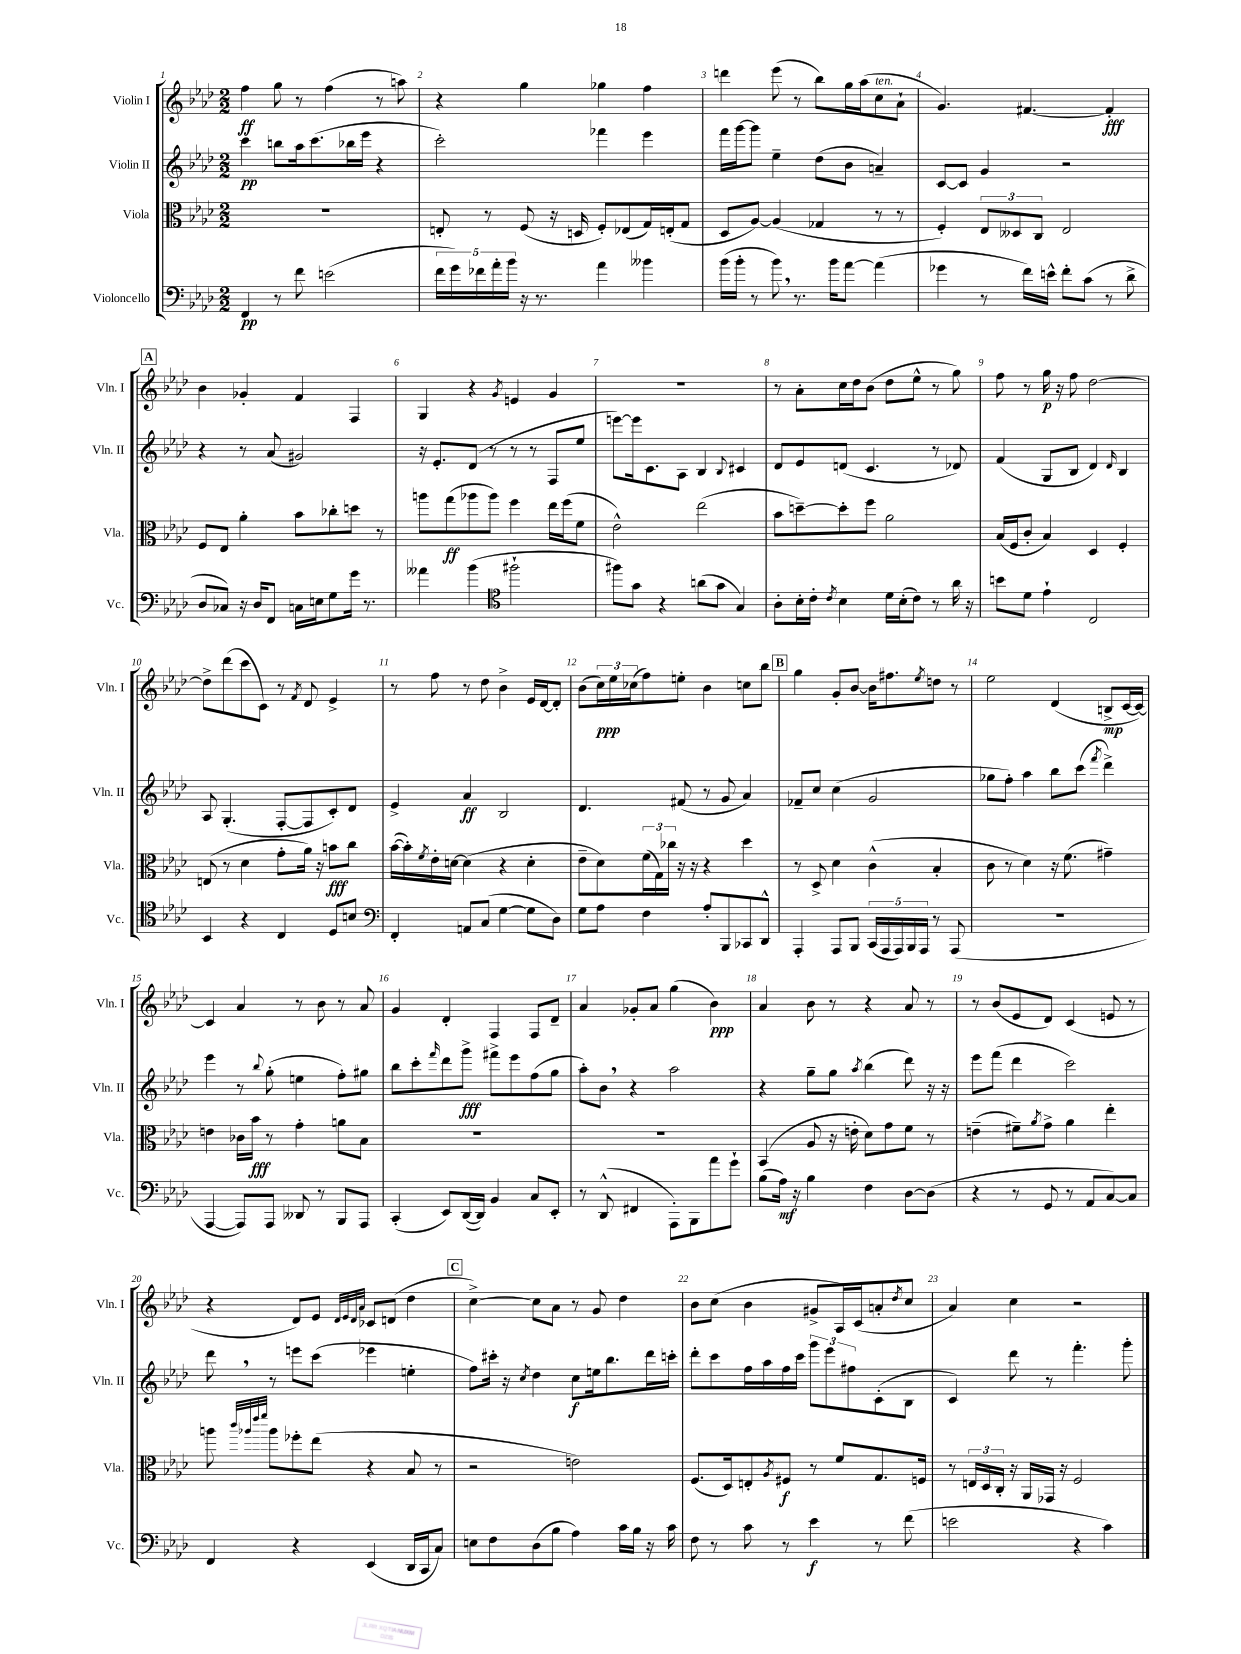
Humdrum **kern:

**kern	**kern	**kern	**kern
*staff4	*staff3	*staff2	*staff1
*clefF4	*clefC3	*clefG2	*clefG2
*k[b-e-a-d-]	*k[b-e-a-d-]	*k[b-e-a-d-]	*k[b-e-a-d-]
*M2/2	*M2/2	*M2/2	*M2/2
4FF	1r	4ccc	4ff
8r	.	8bb	8gg
8f	.	16aa-	8r
.	.	(8.ccc	.
(2e	.	.	(4ff
.	.	16bb-	.
.	.	16eee-	.
.	.	4r	8r
.	.	.	8aa)
=	=	=	=
20f	8E'	2ccc')	4r
20g)	.	.	.
20f-	.	.	.
.	8r	.	.
20a-'	.	.	.
20b-	.	.	.
16r	(8F	.	4gg
8.r	.	.	.
.	16r	.	.
.	16D	.	.
4a-	8F')	4fff-	4gg-
.	(8E-	.	.
4b--	16G)	4eee-	4ff
.	(16E'	.	.
.	8G	.	.
=	=	=	=
(16b-	8D-	16fff	4ddd
16b-'	.	[16ggg	.
8r	[8A-)	8ggg]	.
8b-)	(4A-]	4ee-~	(8eee-
8.r	.	.	8r
.	4G-	(8dd-	8bb-)
16b-	.	.	.
[8a-	.	8b-	16gg
.	.	.	(16aa-
(4a-]	8r	4a~)	8cc
.	8r	.	8a-`
=	=	=	=
4g-	4F')	[8c	4.g)
.	.	8c]	.
8r	12E-	4g	.
.	12D--	.	.
16f)	.	.	[4.f#
.	12C	.	.
16e^^	.	.	.
8f'	2E-	2r	.
(8c	.	.	.
8r	.	.	4f#']
8d-^	.	.	.
=	=	=	=
8D-	8F	4r	4b-
8C-)	8E-	.	.
16r	4a-'	8r	4g-'
16D-	.	.	.
8FF	.	(8a-	.
16C	8b-	2g#)	4f
16E	.	.	.
8G	8cc-'	.	.
16g	8dd	.	4F
8.r	.	.	.
.	8r	.	.
=	=	=	=
4a--	8aa	16r	4G
.	.	8.e-'	.
.	(8gg	.	.
(4b-	8aa-	(8d-	4r
.	8aa-)	8r	.
*clefC4	*	*	*
.	.	.	8qg
2ff#`	4ff	8r	4e
.	.	8r	.
.	16ee-	8F	4g
.	(16ff	.	.
.	8f	8ee-	.
=	=	=	=
8ff#)	2e-^^)	[8eee)	1r
8g	.	16eee]	.
.	.	8.c	.
4r	.	.	.
.	.	8A-	.
(8a	(2ee-	4B-	.
8g	.	.	.
.	.	8qqB-	.
4G)	.	4c#	.
=	=	=	=
8A-'	8b-	8d-	8r
16B-'	[8dd~)	8e-	8a-'
16c'	.	.	.
8qc	.	.	.
4B-	8dd']	(8d	16cc
.	.	.	16dd-
.	8ff	4.c	(8b-
16d-	2a-	.	8dd-
(16B-'	.	.	.
8c)	.	.	8ee-^^
8r	.	8r	8r
16a-	.	8d-)	8gg)
16r	.	.	.
=	=	=	=
8b	(16B-	(4f	8ff
.	16F	.	.
8d-	8c'	.	8r
4e-`	4B-)	8G	16gg
.	.	.	16r
.	.	8B-	8ff
2C	4D-	4d-)	[2dd-
.	.	16qqd-	.
.	4F'	4B-	.
=	=	=	=
4BB-	(8E	8A-	8dd-^]
.	8r	(4.G'	(8ddd-
4r	4d-	.	8ccc
.	.	.	8c)
4C	8g'	[8F'	8r
.	.	.	8qf
.	16a-)	8F]	8d-
.	16r	.	.
8D-	8b	8c')	4e-^
8B	8cc	8d-	.
=	=	=	=
*clefF4	*	*	*
4FF'	([16b-	4e-^	8r
.	16b-'])	.	.
.	8qf	.	.
.	16e-'	.	8ff
.	[16d	.	.
8AA	(4d]	4a-	8r
(8C	.	.	8dd-
[4G	4r	2B-	4b-^
8G]	4d'	.	16e-
.	.	.	[16d-
8D-)	.	.	8d-']
=	=	=	=
8G	8e-~	4.d-	(8b-
8A-	8d-)	.	24cc)
.	.	.	24ee-
.	.	.	(24cc-
4F	(24f	.	8ff)
.	24G)	.	.
.	24cc-	.	.
.	16r	(8f#	8ee'
.	16r	.	.
8A-'	4r	8r	4b-
8BBB-	.	8g	.
8CC-	4dd-	4a-)	8cc
8DD-^^	.	.	8bb-
=	=	=	=
4AAA-'	8r	8f-~	4gg
.	8D-^	8cc	.
8AAA-	4d-	(4cc	8g'
8BBB-	.	.	[8b-
(20CC	(4c^^	2g	16b-]
20AAA-	.	.	.
.	.	.	8.ff#
20AAA-)	.	.	.
20BBB-	.	.	.
20AAA-	.	.	.
.	.	.	8qee-
8r	4B-'	.	8dd
(8AAA-	.	.	8r
=	=	=	=
1r	8c	8gg-	2ee-
.	8r	8ff')	.
.	4d-)	4aa-	.
.	16r	8bb-	(4d-
.	(8.f	.	.
.	.	(8ccc	.
.	.	8qfff	.
.	4g#~)	4ddd-^)	8B^
.	.	.	[16c
.	.	.	16c_)
=	=	=	=
[4AAA-	4e	4eee-	4c]
8AAA-])	16c-	8r	4a-
.	16b-	.	.
.	.	8qqbb-	.
8AAA-	8r	(8gg'	.
8DD--	4g'	4ee	8r
8r	.	.	8b-
8BBB-	8a	8ff')	8r
8AAA-	8B-	8gg#	8a-
=	=	=	=
(4CC'	1r	8bb-	4g
.	.	8ccc'	.
.	.	16qqfff	.
8EE-)	.	8ddd-	4d-'
([16DD-	.	8ggg^	.
16DD-])	.	.	.
4BB-	.	8fff#^	4F
.	.	8eee-	.
8C	.	(8ff	8F
8EE-'	.	8gg	8d-~
=	=	=	=
8r	1r	8aa-')	4a-
(8DD-^^	.	8b-	.
4FF#	.	4r	8g-'
.	.	.	8a-
8AAA-')	.	2aa-	(4gg
8BBB-	.	.	.
8a-	.	.	4b-)
8g`	.	.	.
=	=	=	=
(8B-	(4BB-	4r	4a-
16A-)	.	.	.
16r	.	.	.
4B-	8A-	8gg~	8b-
.	16r	8gg	8r
.	16e'	.	.
.	.	8qaa-	.
4F	8d-)	(4bb-	4r
.	8g	.	.
[8D-	8f	8ddd-)	8a-
(8D-]	8r	16r	8r
.	.	16r	.
=	=	=	=
4r	(4e~	8eee-	8r
.	.	(8fff	(8b-
8r	8f#~)	4ddd-	8e-
.	8qa-	.	.
8GG	8g^	.	8d-)
8r	4a-	2ccc)	(4c
8AA-	.	.	.
[8C)	4ee-'	.	8e
8C]	.	.	8r
=	=	=	=
4FF	8aa	8ddd-	4r
.	32qqccc	.	.
.	32qqaa-	.	.
.	32qqeee-	.	.
.	32qqfff	.	.
.	8aa-	8r	.
4r	8ff-'	8eee	8d-)
.	(8ee-	(8ccc	8e-
.	.	.	32qqd-
.	.	.	32qqe-
.	.	.	32qqd-
.	.	.	32qqa-
(4EE-	4r	4eee-	8c-
.	.	.	(8d
16DD-	8B-	4ee'	4dd-
16CC	.	.	.
8C)	8r	.	.
=	=	=	=
8E	2r	8ff)	[4cc^)
8F	.	16ccc#'	.
.	.	16r	.
.	.	8qcc	.
(8D-	.	4dd-	8cc]
8B-	.	.	8a-
4A-)	2e)	8cc	8r
.	.	16ee	8g
.	.	8.bb-	.
16c	.	.	4dd-
16B-	.	.	.
16r	.	16ddd-	.
16c	.	16ccc'	.
=	=	=	=
8F	(8.F	8ddd-'	8b-
8r	.	8ccc	(8cc
.	16D-)	.	.
8c	8E'	16ff	4b-
.	.	16aa-	.
.	8qA-	.	.
8r	8F#	16ff	.
.	.	16ccc	.
4e-	8r	12ggg	8g#^
.	.	12eee-	.
.	8f	.	16A-)
.	.	12ff#	.
.	.	.	(16c
8r	8.G	(8c'	8a'
.	.	.	8qdd-
(8f	.	8B-	8cc
.	16F	.	.
=	=	=	=
2e	8r	4c)	4a-)
.	24E	.	.
.	24D-	.	.
.	24C'	.	.
.	16r	8ddd-	4cc
.	16AA-	.	.
.	16GG-	8r	.
.	16r	.	.
4r	2F	4.fff'	2r
4c)	.	.	.
.	.	8ggg'	.
==	==	==	==
*-	*-	*-	*-
